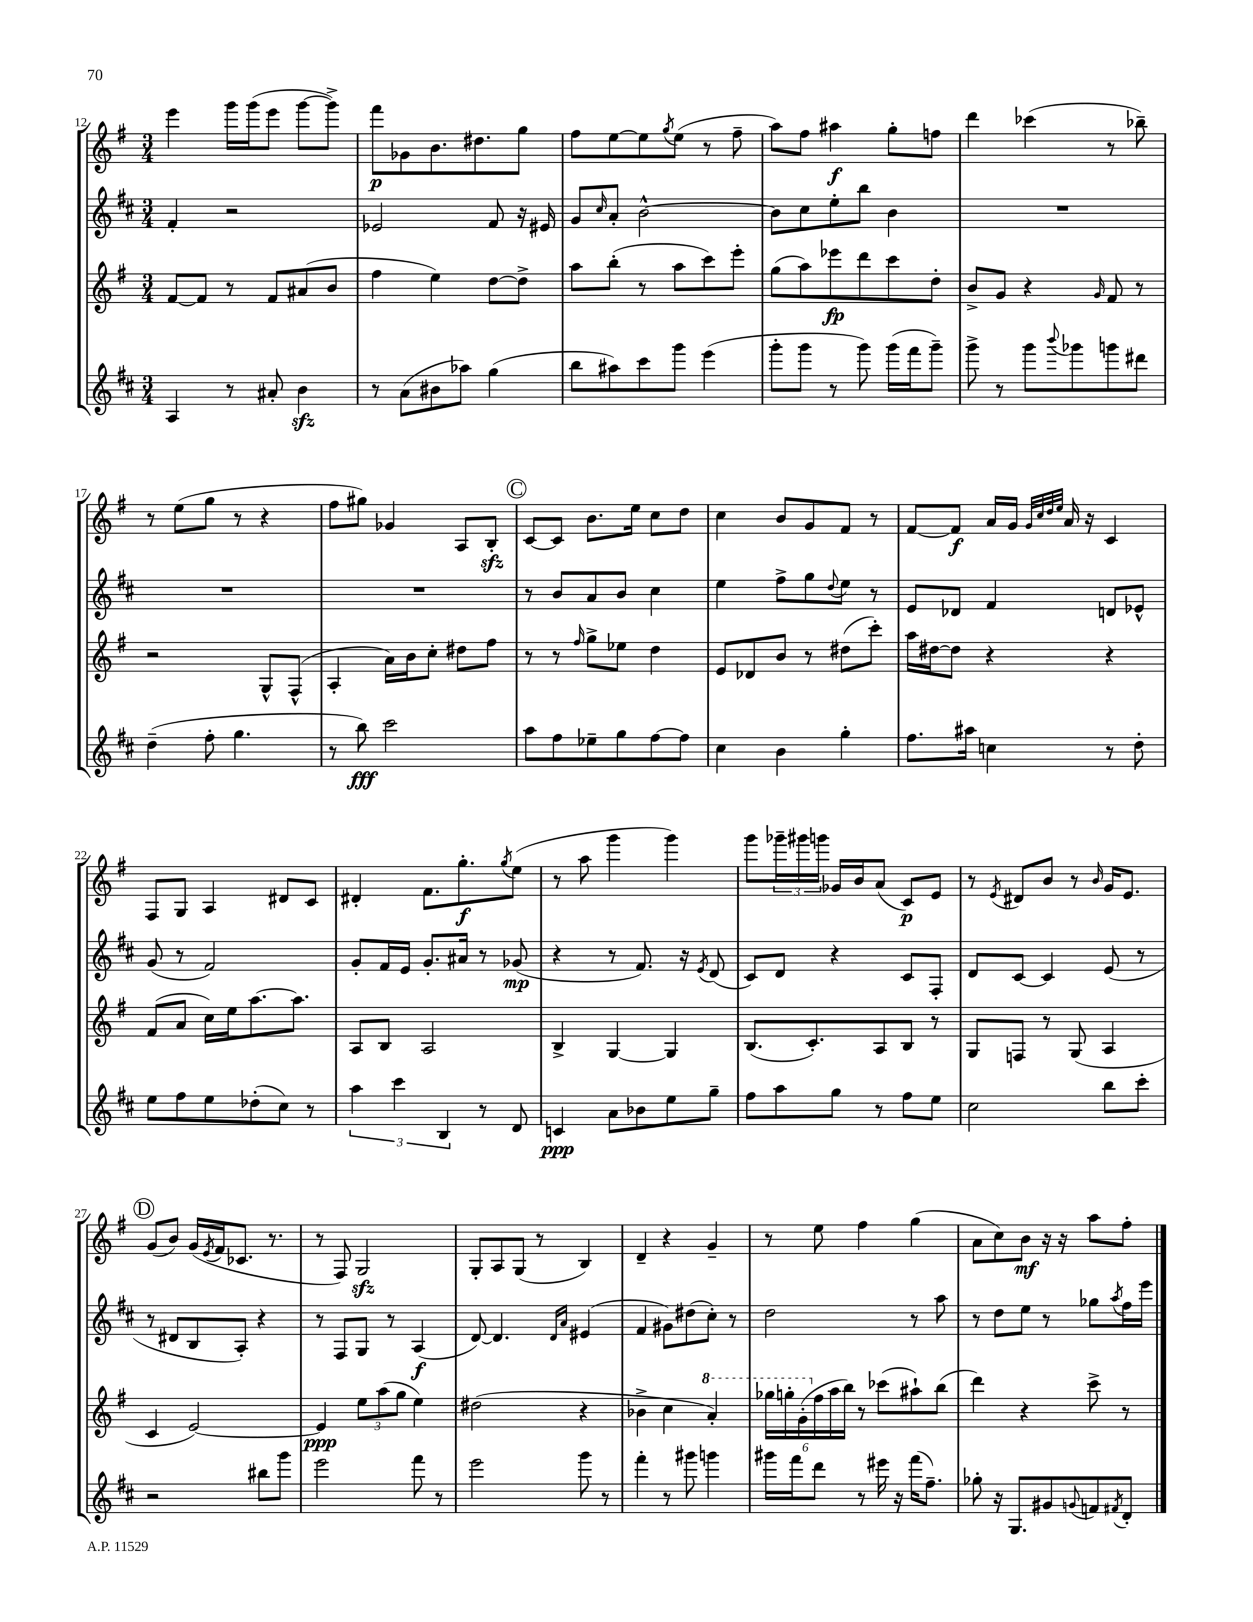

**kern	**kern	**kern	**kern
*staff4	*staff3	*staff2	*staff1
*clefG2	*clefG2	*clefG2	*clefG2
*k[f#c#]	*k[f#]	*k[f#c#]	*k[f#]
*M3/4	*M3/4	*M3/4	*M3/4
4A/	[8f#/L	4f#'/	4eee\
.	8f#/]J	.	.
8r	8r	2r	16ggg\LL
.	.	.	(16ggg\J
8a#'/	8f#/L	.	8eee\J
4b\	(8a#/	.	[8ggg\L
.	8b/J	.	8ggg^\]J)
=	=	=	=
8r	4ff#\	2e-/	8fff#\L
(8a\L	.	.	8g-\
8b#\	4ee\)	.	8.b\
8aa-\J)	.	.	.
.	.	.	8.dd#\
(4gg\	[8dd\L	8f#/	.
.	8dd^\]J	16r	8gg\J
.	.	16e#/	.
=	=	=	=
8bb\L	8aa\L	8g/L	8ff#\L
.	.	16qqcc#/	.
8aa#\)	(8bb'\J	8a'/J	[8ee\
8ccc#\	8r	[2b^^\	8ee\]
.	.	.	8qgg/
8ggg\J	8aa\L	.	(8ee\J
(4eee\	8ccc\)	.	8r
.	8eee'\J	.	8ff#~\
=	=	=	=
8ggg'\L	(8gg\L	8b\]L	8aa\L)
8ggg\J	8aa\)	8cc#\	8ff#\J
8r	8eee-\	8ee'\	4aa#\
8ggg\)	8ddd\	8bb\J	.
(16ggg\LL	8ccc\	4b\	8gg'\L
16fff#\J	.	.	.
8ggg~\J)	8dd'\J	.	8ff\J
=	=	=	=
8ggg^\	8b^/L	2.r	4ddd\
8r	8g/J	.	.
8ggg\L	4r	.	(4ccc-\
8qqbbb/	.	.	.
8ggg-\	.	.	.
.	16qqg/	.	.
8ggg\	8f#/	.	8r
8ddd#\J	8r	.	8bb-~\)
=	=	=	=
(4dd~\	2r	2.r	8r
.	.	.	(8ee\L
8ff#'\	.	.	8gg\J
4.gg\	.	.	8r
.	8G^^/L	.	4r
.	(8F#^^/J	.	.
=	=	=	=
8r	4A'/	2.r	8ff#\L
8bb\)	.	.	8gg#\J)
2ccc#\	16a\LL)	.	4g-/
.	16b\J	.	.
.	8cc'\J	.	.
.	8dd#\L	.	8A/L
.	8ff#\J	.	8B'/J
=	=	=	=
8aa\L	8r	8r	[8c/L
8ff#\	8r	8b/L	8c/]J
.	16qqff#/	.	.
8ee-~\	8gg^\L	8a/	8.b\L
8gg\	8ee-\J	8b/J	.
.	.	.	16ee\Jk
[8ff#\	4dd\	4cc#\	8cc\L
8ff#\]J	.	.	8dd\J
=	=	=	=
4cc#\	8e/L	4ee\	4cc\
.	8d-/	.	.
4b\	8b/J	8ff#^\L	8b/L
.	8r	8gg\	8g/
.	.	8qqdd/	.
4gg'\	(8dd#\L	8ee\J	8f#/J
.	8ccc'\J)	8r	8r
=	=	=	=
8.ff#\L	16aa\LL	8e/L	[8f#/L
.	[16dd#\J	.	.
.	8dd#\]J	8d-/J	8f#/]J
16aa#\Jk	.	.	.
4cc\	4r	4f#/	16a/LL
.	.	.	16g/JJ
.	.	.	32qqg/LLL
.	.	.	32qqcc/
.	.	.	32qqdd/
.	.	.	32qqee/JJJ
.	.	.	16a/
.	.	.	16r
8r	4r	8d/L	4c/
8dd'\	.	8e-^^/J	.
=	=	=	=
8ee\L	(8f#/L	(8g/	8F#/L
8ff#\	8a/J	8r	8G/J
8ee\	16cc\LL)	2f#/)	4A/
.	16ee\J	.	.
(8dd-'\	[8.aa\	.	.
8cc#\J)	.	.	8d#/L
.	8.aa\]J	.	.
8r	.	.	8c/J
=	=	=	=
6aa\	8A/L	8g'/L	4d#'/
.	8B/J	16f#/L	.
6ccc#\	.	.	.
.	.	16e/JJ	.
.	2A/	8.g'/L	8.f#\L
6B/	.	.	.
.	.	16a#/Jk	8.gg'\
8r	.	8r	.
.	.	.	8qgg/
8d/	.	(8g-/	(8ee\J
=	=	=	=
4c/	4B^/	4r	8r
.	.	.	8aa\
8a\L	[4G/	8r	4ggg\
8b-\	.	8.f#/)	.
8ee\	4G/]	.	4ggg\)
.	.	16r	.
.	.	8qe/	.
8gg~\J	.	(8d/	.
=	=	=	=
8ff#\L	(8.B/L	8c#/L)	8ggg\L
8aa\	.	8d/J	24ggg-~\L
.	.	.	24ggg#\
.	8.c'/)	.	.
.	.	.	24ggg\JJ
8gg\J	.	4r	16g-/LL
.	.	.	16b/J
8r	8A/	.	(8a/J
8ff#\L	8B/J	8c#/L	8c/L)
8ee\J	8r	8F#'/J	8e/J
=	=	=	=
2cc#\	8G/L	8d/L	8r
.	.	.	8qe/
.	8F/J	[8c#/J	8d#/L
.	8r	4c#/]	8b/J
.	(8G/	.	8r
.	.	.	16qqb/
8bb\L	4A/	(8e/	16g/LK
.	.	.	8.e/J
8ccc#'\J	.	8r	.
=	=	=	=
2r	4c/	8r	(8g/L
.	.	8d#/L	8b/J)
.	[2e/)	8B/	(16g/LL
.	.	.	8qe/
.	.	.	16f#/J
.	.	8A'/J)	8.c-/J
8bb#\L	.	4r	.
.	.	.	8.r
8ggg\J	.	.	.
=	=	=	=
2eee\	4e/]	8r	8r
.	.	8F#/L	8F#/)
.	12ee\L	8G/J	2G/
.	(12aa\	.	.
.	.	8r	.
.	12gg\J	.	.
8fff#\	4ee\)	(4A/	.
8r	.	.	.
=	=	=	=
2eee\	(2dd#\	[8d/)	8G'/L
.	.	4.d/]	8A/
.	.	.	(8G/J
.	.	.	8r
.	.	16qqd/LL	.
.	.	16qqa/JJ	.
8ggg\	4r	(4e#/	4B/)
8r	.	.	.
=	=	=	=
4fff#'\	4b-^\	4f#/	4d~/
8r	4cc\	8g#\L)	4r
8ggg#\	.	(8dd#\	.
4ggg\	4aa'/)	8cc#'\J)	4g~/
.	.	8r	.
=	=	=	=
16ggg#\LL	24ggg-\LL	2dd\	8r
.	24ggg'\	.	.
16fff#\J	.	.	.
.	(24gg'\	.	.
8ddd\J	24ff#\	.	8ee\
.	24aa\	.	.
.	24bb\JJ)	.	.
8r	8r	.	4ff#\
16eee#\	(8ccc-\L	.	.
16r	.	.	.
(16fff#\LK	8aa#`\)	8r	(4gg\
8.ff#~\J)	.	.	.
.	(8bb\J	8aa\	.
=	=	=	=
8gg-'\	4ddd\)	8r	8a\L
16r	.	8dd\L	8cc\)
8.G/L	.	.	.
.	4r	8ee\J	8b\J
8g#/	.	8r	16r
.	.	.	16r
8qqg/	.	.	.
8f/	8ccc^\	8gg-\L	8aa\L
8qf#/	.	8qaa/	.
8d'/J	8r	16ff#\L	8ff#'\J
.	.	16eee\JJ	.
==	==	==	==
*-	*-	*-	*-
